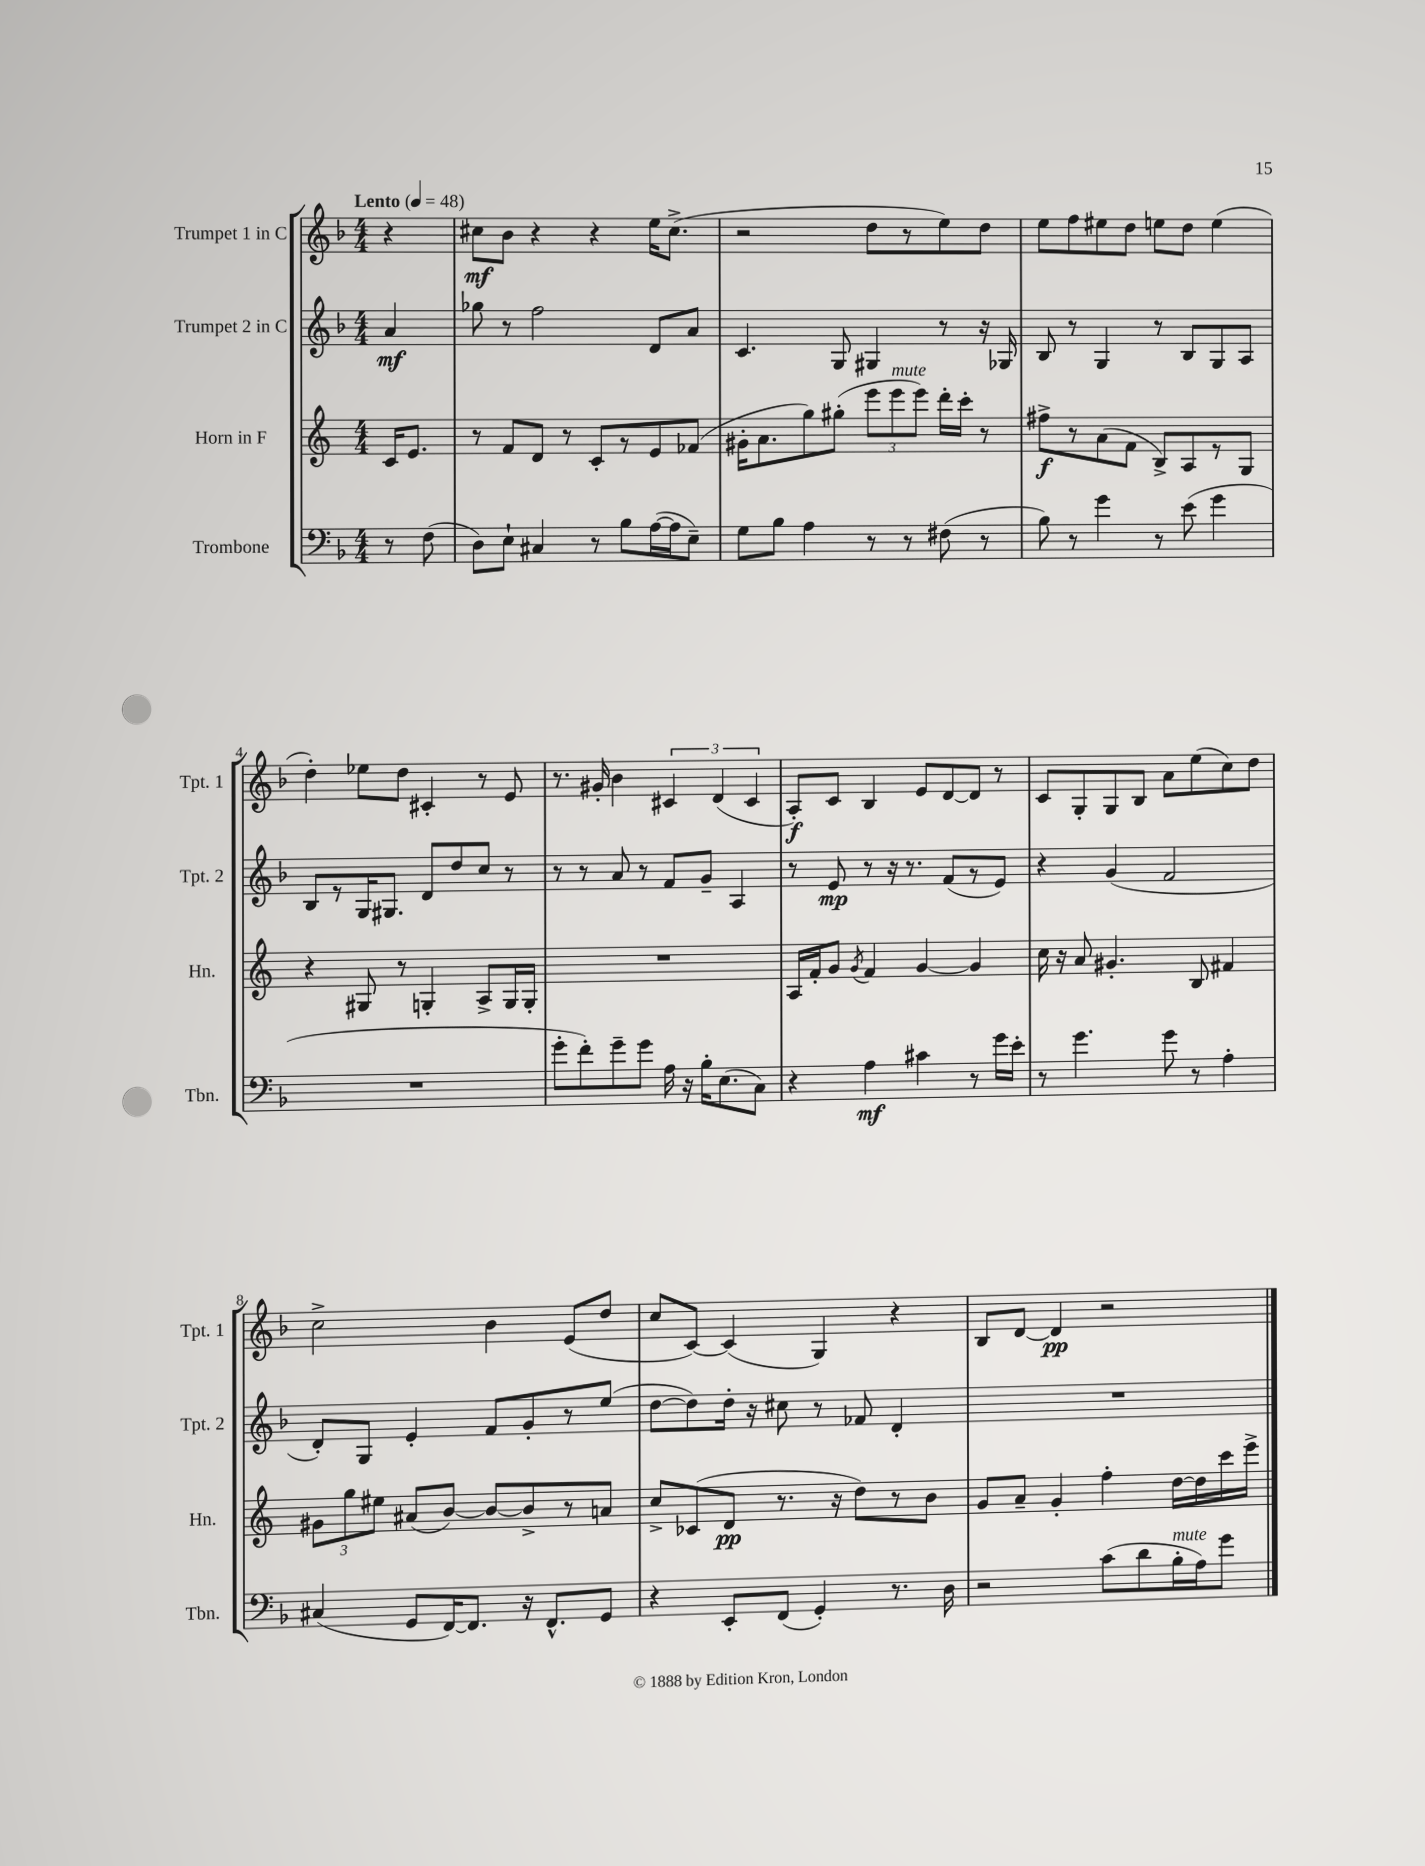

**kern	**kern	**kern	**kern
*staff4	*staff3	*staff2	*staff1
*clefF4	*clefG2	*clefG2	*clefG2
*k[b-]	*k[]	*k[b-]	*k[b-]
*M4/4	*M4/4	*M4/4	*M4/4
*MM48	*MM48	*MM48	*MM48
8r	16c/LK	4a/	4r
.	8.e/J	.	.
(8F\	.	.	.
=	=	=	=
8D\L)	8r	8gg-\	8cc#\L
8E`\J	8f/L	8r	8b-\J
4C#/	8d/J	2ff\	4r
.	8r	.	.
8r	8c'/L	.	4r
8B-\L	8r	.	.
([16A\L	8e/	8d/L	16ee\LK
16A\]J	.	.	(8.cc#^\J
8E~\J)	(8f-/J	8a/J	.
=	=	=	=
8G\L	16g#'\LK	4.c/	2r
.	8.a\	.	.
8B-\J	.	.	.
4A\	8gg\)	.	.
.	(8gg#'\J	8G/	.
8r	12eee\L	4G#/	8dd\L
.	12eee\	.	.
8r	.	.	8r
.	12eee\J)	.	.
(8F#\	16ddd'\LL	8r	8ee\)
.	16ccc'\JJ	.	.
8r	8r	16r	8dd\J
.	.	16G-/	.
=	=	=	=
8B-\)	8ff#^\L	8B-/	8ee\L
8r	8r	8r	8ff\
4g\	(8a\	4G/	8ee#\
.	8f\J	.	8dd\J
8r	8B^/L)	8r	8ee\L
(8e\	8A/	8B-/L	8dd\J
4g\	8r	8G/	(4ee\
.	8G/J	8A/J	.
=	=	=	=
1r	4r	8B-/L	4dd'\)
.	.	8r	.
.	8G#/	16G/K	8ee-\L
.	.	8.G#/J	.
.	8r	.	8dd\J
.	4G'/	8d/L	4c#'/
.	.	8dd/	.
.	8A^/L	8cc/J	8r
.	16G/L	8r	8e/
.	16G'/JJ	.	.
=	=	=	=
8g'\L	1r	8r	8.r
8f'\)	.	8r	.
.	.	.	16g#'/
8g~\	.	8a/	4b-\
8g\J	.	8r	.
16A\	.	8f/L	6c#/
16r	.	.	.
16B-'\LK	.	8g~/J	.
.	.	.	(6d/
(8.E\	.	.	.
.	.	4A/	.
.	.	.	6c#/
8C\J)	.	.	.
=	=	=	=
4r	16A/LL	8r	8A'/L)
.	16f'/J	.	.
.	8g/J	8e/	8c/J
.	8qg/	.	.
4A\	4f/	8r	4B-/
.	.	16r	.
.	.	8.r	.
4c#\	[4g/	.	8e/L
.	.	(8f/L	[8d/
8r	4g/]	8r	8d/]J
16g\LL	.	8e/J)	8r
16e'\JJ	.	.	.
=	=	=	=
8r	16cc\	4r	8c/L
.	16r	.	.
4.g\	8a/	.	8G'/
.	4.g#'/	(4g/	8G/
.	.	.	8B-/J
8g\	.	2f/	8a\L
8r	8B/	.	(8ee\
4A'\	4f#/	.	8cc\)
.	.	.	8dd\J
=	=	=	=
(4C#/	12g#\L	8d'/L)	2cc^\
.	12gg\	.	.
.	.	8G/J	.
.	12ee#\J	.	.
8GG/L	(8a#/L	4e'/	.
[16FF/K)	[8b/J)	.	.
8.FF/]J	.	.	.
.	8b/_L	8f/L	4b-\
16r	8b^/]	8g'/	.
8.FF^^/L	.	.	.
.	8r	8r	(8e/L
8GG/J	8a/J	(8ee/J	8dd/J
=	=	=	=
4r	8cc^/L	[8dd\L	8cc/L
.	(8c-/	8dd\])	[8c/J)
8EE'/L	8d/J	16dd'\Jk	(4c/]
.	.	16r	.
(8FF/J	8.r	8cc#\	.
4GG'/)	.	8r	4G/)
.	16r	.	.
.	8dd\L)	8f-/	.
8.r	8r	4d'/	4r
.	8b\J	.	.
16D\	.	.	.
=	=	=	=
2r	8g/L	1r	8B-/L
.	8a~/J	.	[8d/J
.	4g'/	.	4d/]
(8c\L	4ff'\	.	2r
8d\	.	.	.
16B-'\L	[16dd\LL	.	.
16A\J)	16dd\]	.	.
8g\J	16ccc\	.	.
.	16eee^\JJ	.	.
==	==	==	==
*-	*-	*-	*-
